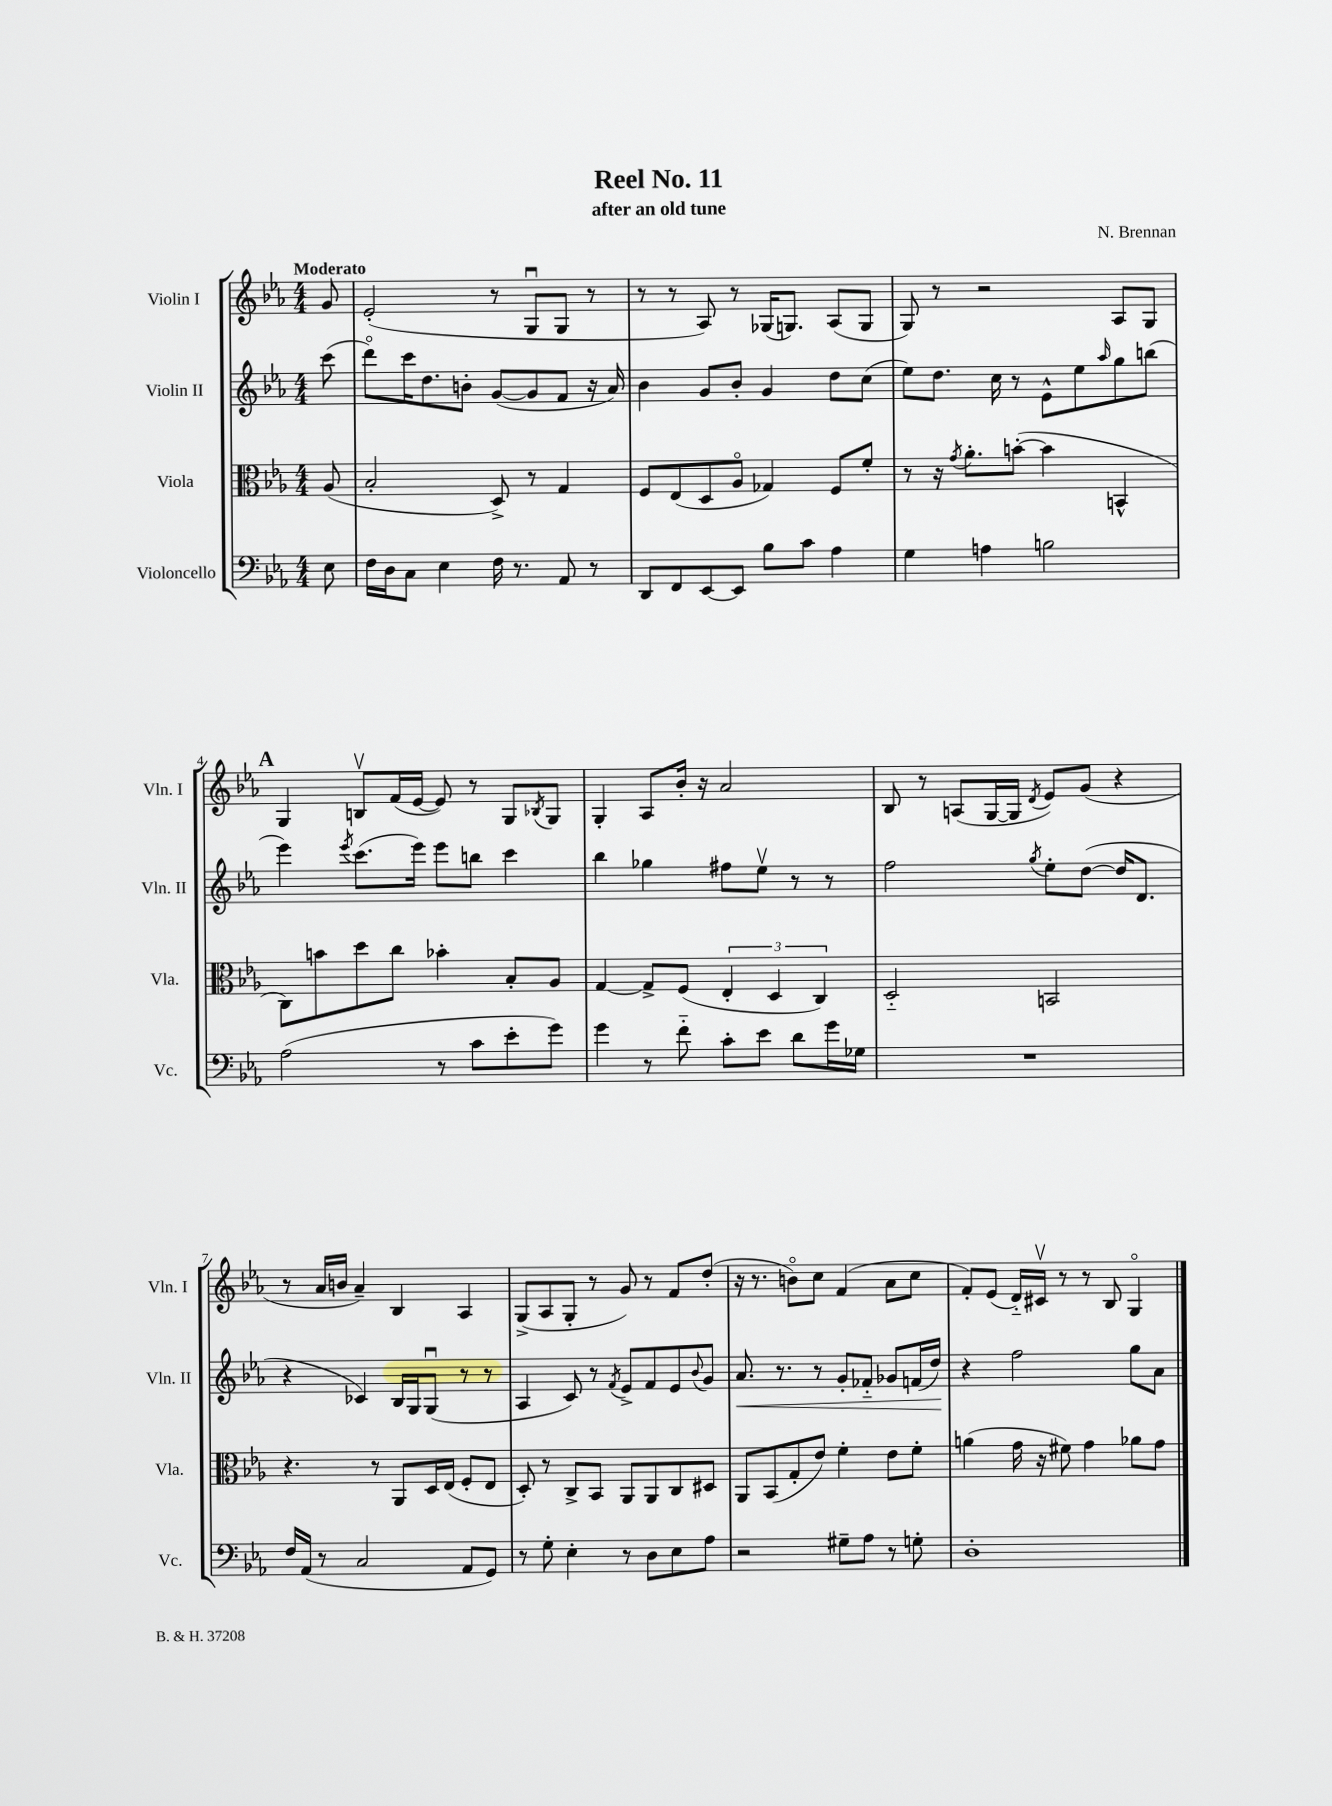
\header { title = "Reel No. 11" composer = "N. Brennan" subtitle = "after an old tune" }
<<
\new StaffGroup <<
\new Staff = "s0" \with { instrumentName = "Violin I" shortInstrumentName = "Vln. I" } {
    \clef treble \key ees \major \numericTimeSignature \time 4/4 \partial 8 \tempo "Moderato"
    g'8 |
    ees'2-.( r8 g8\downbow g8 r8 |
    r8 r8 aes8) r8 ges16( g8.) aes8( g8 |
    g8) r8 r2 aes8 g8 |
    \mark \markup { \bold "A" } g4 b8\upbow f'16( ees'16~ ees'8) r8 g8 \acciaccatura { bes8 } g8 |
    g4-. aes8 bes'16-. r16 aes'2 |
    bes8 r8 a8( g16~ g16 \acciaccatura { d'8 } ees'8) g'8( r4 |
    r8 aes'16 b'16 aes'4--) bes4 aes4 |
    g8->( aes8 g8-. r8 g'8) r8 f'8 d''8-.( |
    r16 r8. b'8\flageolet) c''8 f'4( aes'8 c''8 |
    f'8-.) ees'8( d'16-_) cis'16\upbow r8 r8 bes8 g4\flageolet \bar "|." |
}
\new Staff = "s1" \with { instrumentName = "Violin II" shortInstrumentName = "Vln. II" } {
    \clef treble \key ees \major \numericTimeSignature \time 4/4 \partial 8
    c'''8( |
    d'''8\flageolet) c'''16 d''8. b'8-. g'8~( g'8 f'8 r16 aes'16) |
    bes'4 g'8 bes'8-. g'4 d''8 c''8( |
    ees''8) d''8. c''16 r8 ees'8-^ ees''8 \grace { aes''16 } g''8 b''8( |
    \mark \markup { \bold "A" } ees'''4) \acciaccatura { ees'''8 } c'''8.( ees'''16) ees'''8 b''8 c'''4 |
    bes''4 ges''4 fis''8 ees''8\upbow r8 r8 |
    f''2 \acciaccatura { g''8 } ees''8-. d''8~( d''16 d'8. |
    r4 ces'4) bes16 g16 g8\downbow( r8 r8 |
    aes4 c'8) r8 \acciaccatura { f'8 } ees'8-> f'8 ees'8 \appoggiatura { bes'8 } g'8 |
    aes'8.\< r8. r8 g'8-. fes'8-_ ges'8 f'16( d''16\!) |
    r4 f''2 g''8 aes'8 \bar "|." |
}
\new Staff = "s2" \with { instrumentName = "Viola" shortInstrumentName = "Vla." } {
    \clef alto \key ees \major \numericTimeSignature \time 4/4 \partial 8
    aes8( |
    bes2-. d8->) r8 g4 |
    f8 ees8( d8 aes8\flageolet ges4) f8 f'8-. |
    r8 r16 \acciaccatura { g'8 } aes'8.-. b'8~-.( b'4 b,4-^ |
    \mark \markup { \bold "A" } c8) b'8 d''8 c''8 bes'4-. bes8-. aes8 |
    g4~ g8-> f8( \tuplet 3/2 { ees4-. d4 c4) } |
    d2-_ b,2 |
    r4. r8 aes,8 d16 ees16( f8-. ees8 |
    d8-.) r8 c8-> bes,8 aes,8 aes,8 c8 dis8 |
    aes,8 bes,8( g8-. ees'8) f'4-. ees'8 f'8-. |
    a'4( g'16 r16 fis'8) g'4 aes'8 g'8 \bar "|." |
}
\new Staff = "s3" \with { instrumentName = "Violoncello" shortInstrumentName = "Vc." } {
    \clef bass \key ees \major \numericTimeSignature \time 4/4 \partial 8
    ees8 |
    f16 d16 c8 ees4 f16 r8. aes,8 r8 |
    d,8 f,8 ees,8~ ees,8 bes8 c'8 aes4 |
    g4 a4 b2 |
    \mark \markup { \bold "A" } aes2( r8 c'8 ees'8-. g'8) |
    g'4 r8 f'8-_ c'8-. ees'8 d'8 g'16 ges16 |
    R1 |
    f16 aes,16( r8 c2 aes,8 g,8) |
    r8 g8-. ees4-. r8 d8 ees8 aes8 |
    r2 gis8-- aes8 r8 g8-. |
    d1-. \bar "|." |
}
>>
>>
